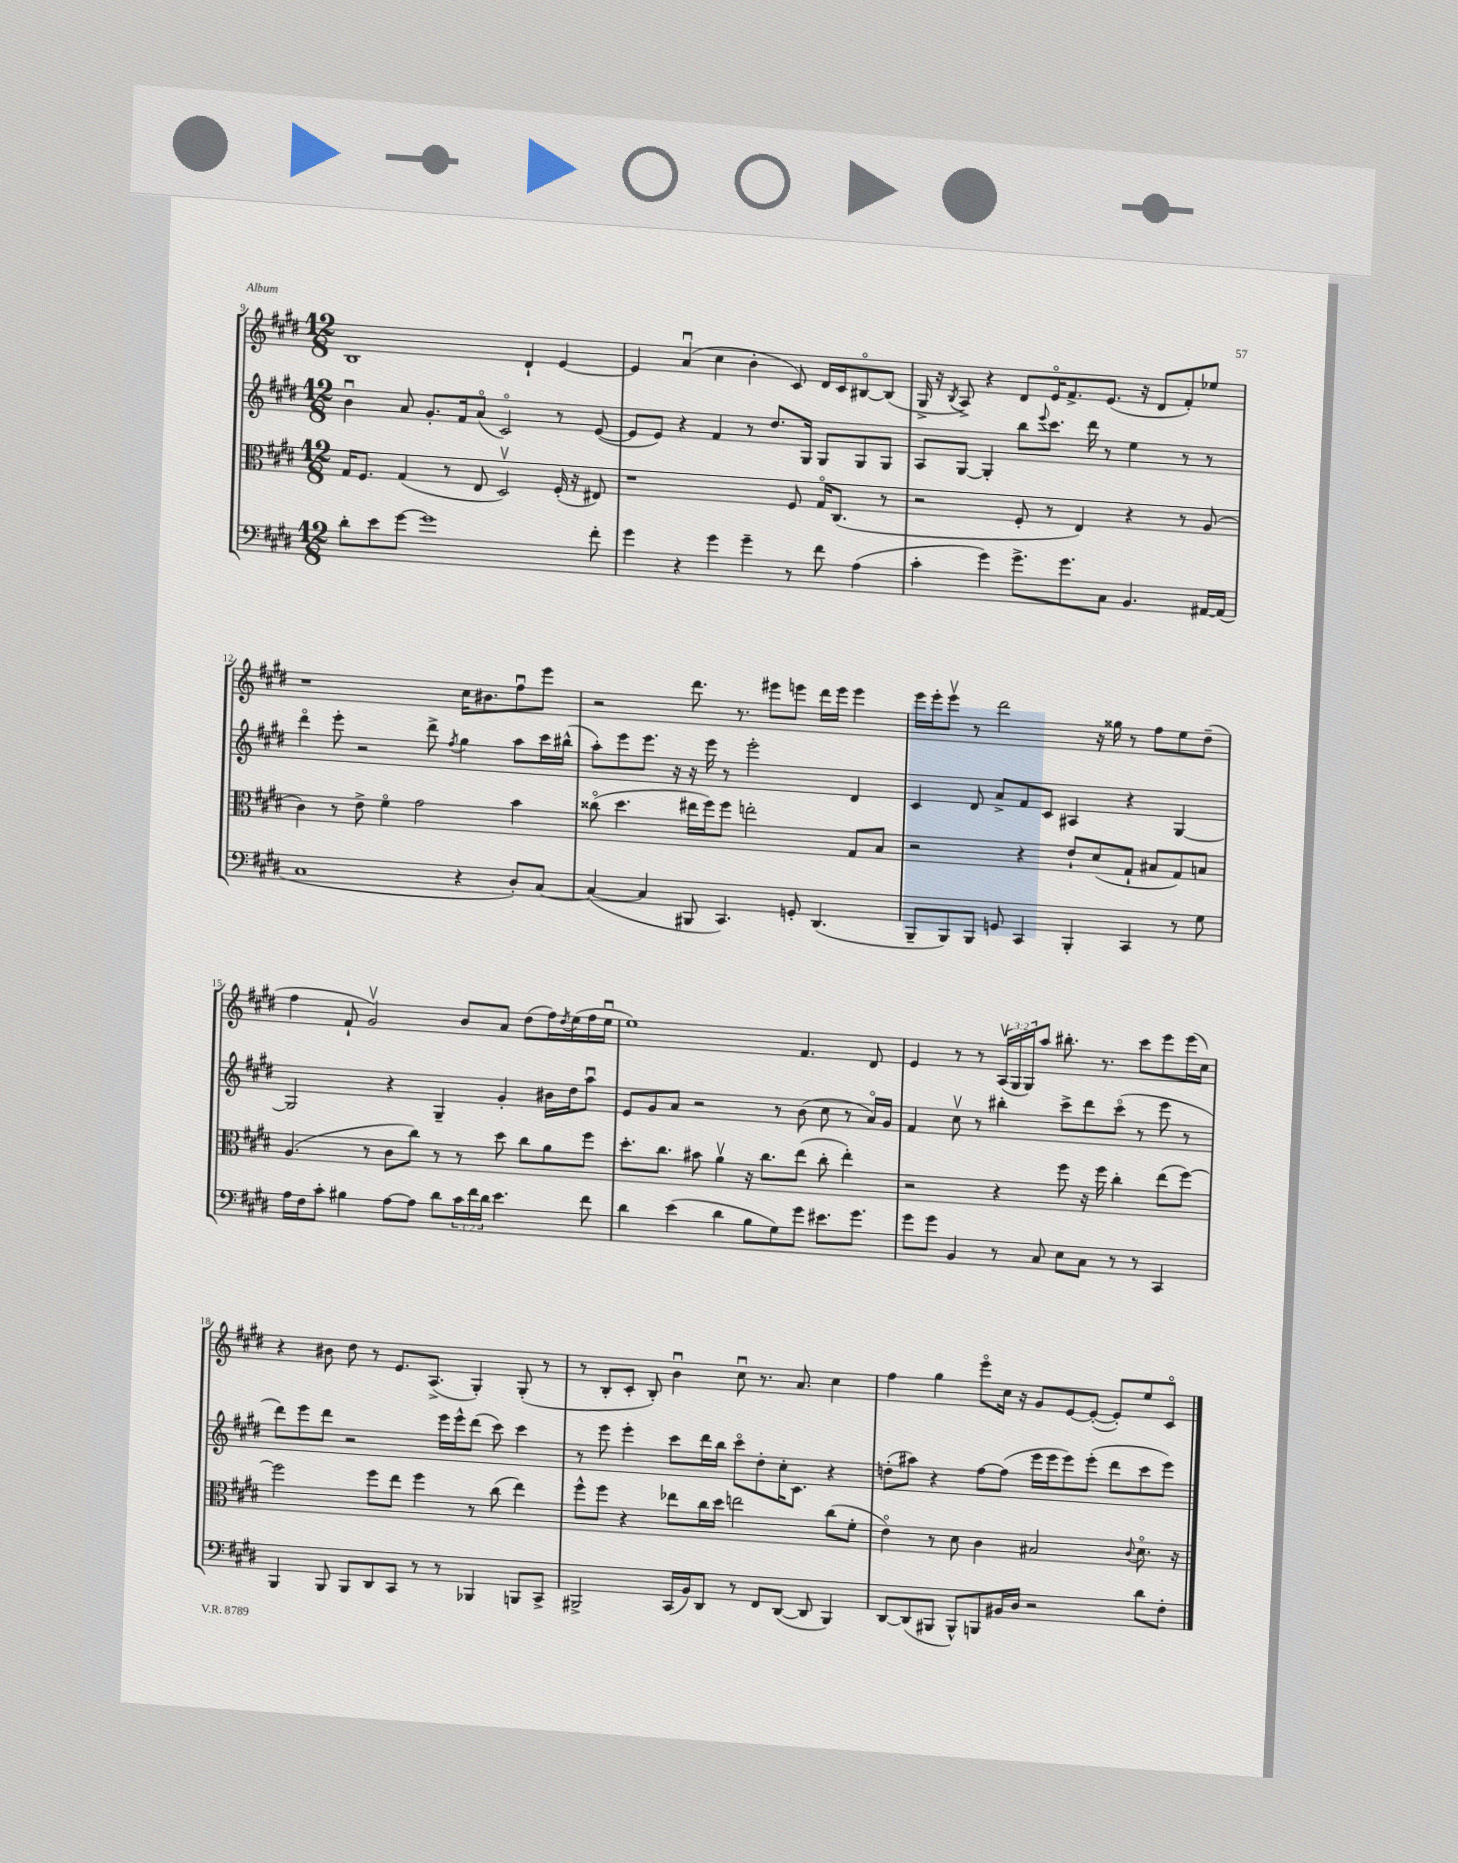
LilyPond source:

<<
\new StaffGroup <<
\new Staff = "s0" {
    \clef treble \key e \major \numericTimeSignature \time 12/8 \override Staff.TupletNumber.text = #tuplet-number::calc-fraction-text
    b1 dis'4-! e'4~ |
    e'4 a'4\downbow( cis''4 b'4-. cis'8) dis'16 cis'16 bis8~\flageolet bis8( |
    gis16-> r16 \acciaccatura { b8 } a8->) r4 dis'8 e'16\flageolet fis'8.-> e'8.( r16 dis'8 fis'8-.) ees''8 |
    r1 cis''16 bis'8. fis''8\downbow e'''8 |
    r2 dis'''8. r8. eis'''8 e'''8 dis'''16 e'''16 e'''4 |
    e'''16 e'''16-. e'''8\upbow r8 dis'''2 r16 gisis''16 r8 fis''8 e''8 dis''8--( |
    fis''4 fis'8-! gis'2\upbow) b'8 a'8 dis''8( fis''16) \acciaccatura { dis''8 } e''16( fis''16 e''16\downbow |
    e''1) fis'4. dis'8 |
    e'4 r8 r8 \tuplet 3/2 { a16\upbow( gis16 gis16) } a''8 bis''8.-. r8. cis'''8 e'''8 e'''16( cis''16) |
    r4 bis'8 dis''8 r8 e'8. a8.->( gis4-.) gis8-.( r8 |
    r8 b8-. cis'8-. b8-.) b'4\downbow cis''8\downbow r8. a'8. cis''4 |
    fis''4 gis''4 e'''8\flageolet cis''16 r16 gis'8 e'8~ e'8~-.( e'8-.) e''8 cis'8\flageolet \bar "|." |
}
\new Staff = "s1" {
    \clef treble \key e \major \numericTimeSignature \time 12/8
    b'4\downbow a'8 gis'8.-. fis'16 a'8\flageolet( cis'2\flageolet) r8 e'8~( |
    e'8 e'8) r4 fis'4 r8 dis''8. gis16 gis8 gis8 gis8 |
    a8 gis8~ gis4-. b''8 \appoggiatura { e'''8 } cis'''8. dis'''16 r8 e''4 r8 r8 |
    dis'''4\flageolet e'''8-. r2 dis'''8-> \acciaccatura { fis''8 } gis''4 a''8 cis'''16 bis''16-^( |
    a''8-.) e'''8 e'''8. r16 r16 e'''16 r8 e'''2-. dis'4 |
    cis'4 dis'8 a'8-> fis'8 cis'8 ais4 r4 gis4~ |
    gis2 r4 gis4-- gis'4-. bis'16 dis''16 a''8\downbow |
    e'8 gis'8 a'8 r2 r8 b'8( cis''8 r8 a'16\flageolet) gis'16 |
    fis'4 cis''8\upbow r8 bis''4-. cis'''8-> dis'''8 cis'''8\flageolet( r8 e'''8 r8 |
    dis'''8) e'''8 dis'''8 r2 e'''16 e'''16-^ dis'''8( cis'''8) cis'''4 |
    r8 e'''8 e'''4-. cis'''8 dis'''16 b''16 cis'''8\flageolet dis''8-. cis''16-. cis'8. r4 |
    d''8-.( ais''8) r4 fis''8~ fis''8( e'''16 e'''16 e'''8) e'''8-.( dis'''8 cis'''8 e'''8) \bar "|." |
}
\new Staff = "s2" {
    \clef alto \key e \major \numericTimeSignature \time 12/8
    gis16 fis8. gis4( r8 e8 dis2\upbow) fis16-.( r16 eis8) |
    r1 fis8 gis16\flageolet cis8.( r8 |
    r2 fis8-. r8 e4) r4 r8 a8( |
    cis'4) r8 e'8-> fis'4\flageolet gis'2 b'4 |
    cisis''8\flageolet( dis''4. eis''16 fis''16) fis''8 e''2-. gis8 b8 |
    r2 r4 e'8-! dis'8( gis8-! bis8 gis8) b8 |
    a4.( r8 cis'8 cis''8) r8 r8 dis''8 cis''8 a'8 fis''8 |
    dis''8.-. cis''8. bis'8 a'4\upbow r16 cis''8. e''8( cis''8-. e''4-.) |
    r2 r4 fis''8 r16 fis''16 cis''4-. e''8( fis''8~) |
    fis''2 fis''8 e''8 fis''4 r8 cis''8( e''4) |
    fis''8-^ fis''8 r4 ees''8 cis''16 dis''16 e''2 cis''8( fis'8-. |
    e'4\flageolet) r8 dis'8 cis'4 bis2 \appoggiatura { cis'8 } dis'8.\flageolet r16 \bar "|." |
}
\new Staff = "s3" {
    \clef bass \key e \major \numericTimeSignature \time 12/8 \override Staff.TupletNumber.text = #tuplet-number::calc-fraction-text
    dis'8-. e'8 gis'8~ gis'1 fis'8-. |
    gis'4 r4 gis'4 gis'4-- r8 fis'8 a4( |
    cis'4-. gis'4) gis'8.-> gis'8. cis8 b,4. ais,16~ ais,16( |
    cis1 r4 dis8-.) cis8~ |
    cis4~( cis4 bis,,8 cis,4.) g,8-. dis,4.( |
    b,,8-- b,,8) b,,8 g,8 cis,4 b,,4-. cis,4 r8 gis8 |
    a16 fis16 cis'8-. bis4 a8~ a8 dis'8 \tuplet 3/2 { cis'16 fis'16 dis'16 } e'4. fis'8 |
    dis'4 e'4( dis'4 b8 gis8) gis'8 eis'8. gis'8. |
    gis'8 gis'8 b,4 r8 cis8 e8 cis8 r8 r8 cis,4 |
    b,,4 b,,8 b,,8 dis,8 cis,8 r8 r8 bes,,4 b,,8 cis,8-> |
    bis,,2-> cis,16( b,16) dis,8 r8 fis,8 dis,8~( dis,8 bis,,4) |
    dis,8~ dis,8( bis,,8 bis,,8-^) b,,8 bis,16 dis16 r2 dis'8 fis8-. \bar "|." |
}
>>
>>
\layout { \context { \Score currentBarNumber = #9 } }
